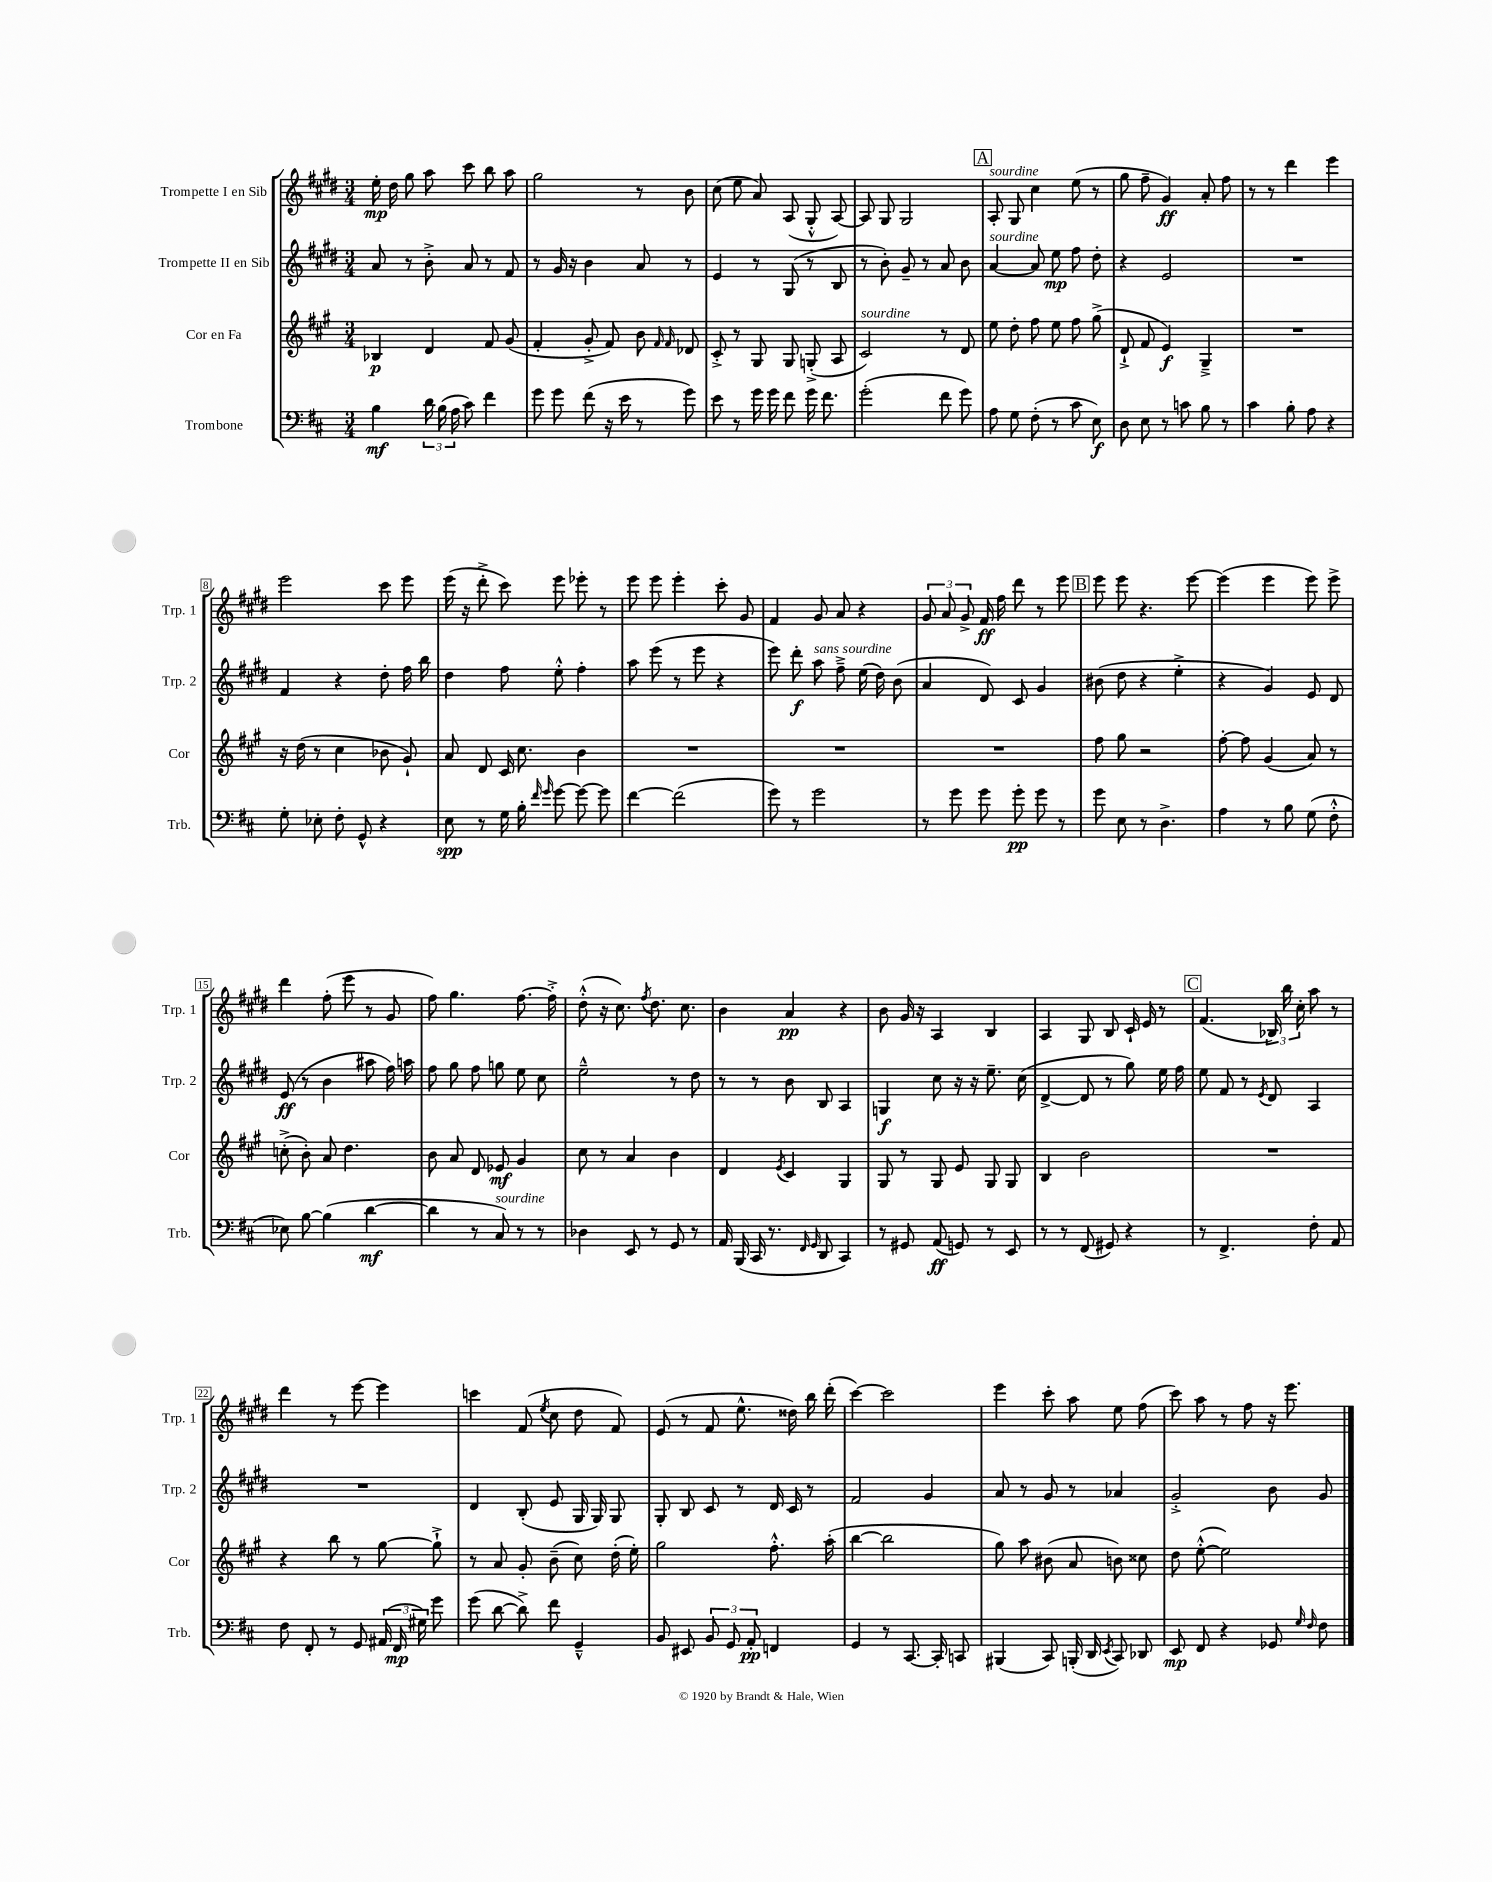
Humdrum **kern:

**kern	**dynam	**kern	**dynam	**kern	**dynam	**kern	**dynam
*part4	*part4	*part3	*part3	*part2	*part2	*part1	*part1
*staff4	*staff4	*staff3	*staff3	*staff2	*staff2	*staff1	*staff1
*I"Trombone	*	*I"Cor en Fa	*	*I"Trompette II en Sib	*	*I"Trompette I en Sib	*
*I'Trb.	*	*I'Cor	*	*I'Trp. 2	*	*I'Trp. 1	*
*clefF4	*	*clefG2	*	*clefG2	*	*clefG2	*
*k[f#c#]	*	*k[f#c#g#]	*	*k[f#c#g#d#]	*	*k[f#c#g#d#]	*
*M3/4	*	*M3/4	*	*M3/4	*	*M3/4	*
=1	=1	=1	=1	=1	=1	=1	=1
4B\	mf	4B-X/	p	8a/	.	16ee'\	mp
.	.	.	.	.	.	16dd#\	.
.	.	.	.	8r	.	8gg#\	.
24d\	.	4d/	.	8b'^\	.	8aa\	.
(24B\	.	.	.	.	.	.	.
24A\	.	.	.	.	.	.	.
8c#\)	.	.	.	8a/	.	8ccc#\	.
4f#\	.	8f#/	.	8r	.	8bb\	.
.	.	(8g#/	.	8f#/	.	8aa\	.
=2	=2	=2	=2	=2	=2	=2	=2
8g\	.	4f#'/	.	8r	.	2gg#\	.
8g\	.	.	.	16g#/	.	.	.
.	.	.	.	16r	.	.	.
(8f#\	.	8g#'^/	.	4b\	.	.	.
16r	.	8f#/)	.	.	.	.	.
16e\	.	.	.	.	.	.	.
8r	.	8b\	.	8a/	.	8r	.
.	.	16qqf#/	.	.	.	.	.
.	.	16qqf#/	.	.	.	.	.
8g\)	.	8d-X/	.	8r	.	8b\	.
=3	=3	=3	=3	=3	=3	=3	=3
8e\	.	8c#'^/	.	4e/	.	(8cc#\	.
8r	.	8r	.	.	.	8ee\	.
16g\	.	8G#/	.	8r	.	8a/)	.
16g\	.	.	.	.	.	.	.
8f#\	.	8G#/	.	(8G#/	.	(8A/	.
16g\	.	(8Gn'^/	.	8r	.	8G#'^^/	.
8.f#\	.	.	.	.	.	.	.
.	.	8A/	.	8B/	.	[8A/)	.
=4	=4	=4	=4	=4	=4	=4	=4
!	!	!LO:TX:a:i:t=sourdine	!	!	!	!	!
(2g'\	.	2c#/)	.	8r	.	8A/]	.
.	.	.	.	8b'\)	.	8G#/	.
.	.	.	.	8g#~/	.	2G#/	.
.	.	.	.	8r	.	.	.
8f#\	.	8r	.	8a/	.	.	.
8g\)	.	8d/	.	8b\	.	.	.
!!LO:REH:place=s1:t=A
=5	=5	=5	=5	=5	=5	=5	=5
!	!	!	!	!	!	!LO:TX:a:i:t=sourdine	!
!	!	!	!	!LO:TX:a:i:t=sourdine	!	!	!
8A\	.	8ee\	.	[4a/	.	8A'/	.
8G\	.	8dd'\	.	.	.	8G#/	.
(8F#'\	.	8ff#\	.	8a/]	.	4cc#\	.
8r	.	8ee\	.	8ee\	mp	.	.
8c#\	.	8ff#\	.	8ff#\	.	(8ee\	.
8E\)	f	(8gg#^\	.	8dd#'\	.	8r	.
=6	=6	=6	=6	=6	=6	=6	=6
8D\	.	8d`^/	.	4r	.	8gg#\	.
8E\	.	8f#/	.	.	.	8ff#~\	.
8r	.	4e/)	f	2e/	.	4g#/)	ff
8cn\	.	.	.	.	.	.	.
8B\	.	4G#~^/	.	.	.	8a'/	.
8r	.	.	.	.	.	8ff#\	.
=7	=7	=7	=7	=7	=7	=7	=7
4c#\	.	2.r	.	2.r	.	8r	.
.	.	.	.	.	.	8r	.
8B'\	.	.	.	.	.	4ddd#\	.
8A\	.	.	.	.	.	.	.
4r	.	.	.	.	.	4eee\	.
!!LO:LB:g=z
=8	=8	=8	=8	=8	=8	=8	=8
8G'\	.	16r	.	4f#/	.	2eee\	.
.	.	(16dd\	.	.	.	.	.
8E-X'\	.	8r	.	.	.	.	.
8F#'\	.	4cc#\	.	4r	.	.	.
8GG^^/	.	.	.	.	.	.	.
4r	.	8b-X\	.	8dd#'\	.	8ccc#\	.
.	.	8g#`/)	.	16ff#\	.	8eee\	.
.	.	.	.	16bb\	.	.	.
=9	=9	=9	=9	=9	=9	=9	=9
8E\	spp	8a/	.	4dd#\	.	(16eee\	.
.	.	.	.	.	.	16r	.
8r	.	8d/	.	.	.	8ddd#'^\	.
16G\	.	16c#/	.	8ff#\	.	8ccc#\)	.
16B'\	.	8.cc#\	.	.	.	.	.
16qqf#/	.	.	.	.	.	.	.
16qqg/	.	.	.	.	.	.	.
[8g\	.	.	.	8ee'^^\	.	8eee\	.
8g\_	.	4b\	.	4ff#'\	.	8eee-X'\	.
8g\]	.	.	.	.	.	8r	.
=10	=10	=10	=10	=10	=10	=10	=10
[4f#\	.	2.r	.	8aa\	.	8eee\	.
.	.	.	.	(8eee\	.	8eee\	.
(2f#\]	.	.	.	8r	.	4eee'\	.
.	.	.	.	8eee\	.	.	.
.	.	.	.	4r	.	8ccc#'\	.
.	.	.	.	.	.	8g#/	.
=11	=11	=11	=11	=11	=11	=11	=11
8g\)	.	2.r	.	8eee\)	.	4f#/	.
8r	.	.	.	8ddd#'\	f	.	.
!	!	!	!	!LO:TX:a:i:t=sans sourdine	!	!	!
2g\	.	.	.	8aa\	.	8g#/	.
.	.	.	.	8ff#~^\	.	8a/	.
.	.	.	.	(16ee\	.	4r	.
.	.	.	.	16dd#\)	.	.	.
.	.	.	.	(8b\	.	.	.
=12	=12	=12	=12	=12	=12	=12	=12
8r	.	2.r	.	4a/	.	12g#/	.
.	.	.	.	.	.	12a/	.
8g\	.	.	.	.	.	.	.
.	.	.	.	.	.	12g#^/	.
8g\	.	.	.	8d#/)	.	16f#/	ff
.	.	.	.	.	.	16ff#\	.
8g'\	pp	.	.	8c#/	.	8ddd#\	.
8g\	.	.	.	4g#/	.	8r	.
8r	.	.	.	.	.	8eee\	.
!!LO:REH:place=s1:t=B
=13	=13	=13	=13	=13	=13	=13	=13
8g\	.	8ff#\	.	(8b#X\	.	8eee\	.
8E\	.	8gg#\	.	8dd#\	.	8eee\	.
8r	.	2r	.	4r	.	4.r	.
4.D^\	.	.	.	.	.	.	.
.	.	.	.	4ee'^\	.	.	.
.	.	.	.	.	.	[8eee\	.
=14	=14	=14	=14	=14	=14	=14	=14
4A\	.	[8ff#'\	.	4r	.	(4eee\]	.
.	.	8ff#\]	.	.	.	.	.
8r	.	(4g#/	.	4g#/)	.	4eee\	.
8B\	.	.	.	.	.	.	.
(8G\	.	8a/)	.	8e/	.	8eee\)	.
8F#'^^\	.	8r	.	8d#/	.	8eee^\	.
!!LO:LB:g=z
=15	=15	=15	=15	=15	=15	=15	=15
8E-X\)	.	(8ccn'^\	.	(8e/	ff	4ddd#\	.
[8B\	.	8b'\)	.	8r	.	.	.
(4B\]	.	8a/	.	4b\	.	(8ff#'\	.
.	.	4.dd\	.	.	.	8eee\	.
[4d\	mf	.	.	8aa#X\	.	8r	.
.	.	.	.	16ff#\)	.	8g#/	.
.	.	.	.	16aan\	.	.	.
=16	=16	=16	=16	=16	=16	=16	=16
4d\]	.	8b\	.	8ff#\	.	8ff#\)	.
.	.	8a/	.	8gg#\	.	4.gg#\	.
8r	.	8d/	.	8ff#\	.	.	.
!LO:TX:a:i:t=sourdine	!	!	!	!	!	!	!
8C#/)	.	8e-X/	mf	8ggn\	.	.	.
8r	.	4g#/	.	8ee\	.	[8.ff#\	.
8r	.	.	.	8cc#\	.	.	.
.	.	.	.	.	.	16ff#'^\]	.
=17	=17	=17	=17	=17	=17	=17	=17
4D-X\	.	8cc#\	.	2ee~^^\	.	(8dd#'^^\	.
.	.	8r	.	.	.	16r	.
.	.	.	.	.	.	8.cc#\)	.
8EE/	.	4a/	.	.	.	.	.
.	.	.	.	.	.	8qff#/	.
8r	.	.	.	.	.	8.dd#\	.
8GG/	.	4b\	.	8r	.	.	.
.	.	.	.	.	.	8.cc#\	.
8r	.	.	.	8dd#\	.	.	.
=18	=18	=18	=18	=18	=18	=18	=18
16AA/	.	4d/	.	8r	.	4b\	.
(16BBB/	.	.	.	.	.	.	.
16CC#/	.	.	.	8r	.	.	.
8.r	.	.	.	.	.	.	.
.	.	8qe/	.	.	.	.	.
.	.	4c#/	.	8b\	.	4a/	pp
16qqFF#/	.	.	.	.	.	.	.
16qqGG/	.	.	.	.	.	.	.
8DD/	.	.	.	8B/	.	.	.
4CC#/)	.	4G#/	.	4A/	.	4r	.
=19	=19	=19	=19	=19	=19	=19	=19
8r	.	8G#/	.	4Gn/	f	8b\	.
8GG#X/	.	8r	.	.	.	16g#/	.
.	.	.	.	.	.	16r	.
(8AA/	ff	8G#/	.	8cc#\	.	4A/	.
8GGn/)	.	8e/	.	16r	.	.	.
.	.	.	.	16r	.	.	.
8r	.	8G#/	.	8.ee~\	.	4B/	.
8EE/	.	8G#/	.	.	.	.	.
.	.	.	.	(16cc#\	.	.	.
=20	=20	=20	=20	=20	=20	=20	=20
8r	.	4B/	.	[4d#^/	.	4A/	.
8r	.	.	.	.	.	.	.
(8FF#/	.	2b\	.	8d#/]	.	8G#/	.
8GG#X/)	.	.	.	8r	.	8B/	.
4r	.	.	.	8gg#\)	.	16c#`/	.
.	.	.	.	.	.	16e/	.
.	.	.	.	16ee\	.	8r	.
.	.	.	.	16ff#\	.	.	.
!!LO:REH:place=s1:t=C
=21	=21	=21	=21	=21	=21	=21	=21
8r	.	2.r	.	8ee\	.	(4.f#/	.
4.FF#^/	.	.	.	8f#/	.	.	.
.	.	.	.	8r	.	.	.
.	.	.	.	8qe/	.	.	.
.	.	.	.	8d#/	.	24B-X/)	.
.	.	.	.	.	.	24bb\	.
.	.	.	.	.	.	24cc#'\	.
8F#'\	.	.	.	4A/	.	8aa\	.
8AA/	.	.	.	.	.	8r	.
!!LO:LB:g=z
=22	=22	=22	=22	=22	=22	=22	=22
8F#\	.	4r	.	2.r	.	4ddd#\	.
8FF#'/	.	.	.	.	.	.	.
8r	.	8bb\	.	.	.	8r	.
8GG/	.	8r	.	.	.	[8eee\	.
(24AA#X/	.	[8gg#\	.	.	.	4eee\]	.
24FF#/	mp	.	.	.	.	.	.
24G#X\)	.	.	.	.	.	.	.
8g\	.	8gg#`^\]	.	.	.	.	.
=23	=23	=23	=23	=23	=23	=23	=23
(8g\	.	8r	.	4d#/	.	4cccn\	.
[8d\	.	8a/	.	.	.	.	.
8d^\])	.	8g#'/	.	(8B'/	.	(8f#/	.
.	.	.	.	.	.	8qee/	.
8f#\	.	(8b~\	.	8e/	.	8cc#\	.
4GG~^^/	.	8cc#\)	.	16G#/	.	8dd#\	.
.	.	.	.	16G#/)	.	.	.
.	.	(16dd'\	.	8G#/	.	8f#/)	.
.	.	16ee'\)	.	.	.	.	.
=24	=24	=24	=24	=24	=24	=24	=24
8BB/	.	2gg#\	.	8G#'/	.	(8e/	.
8EE#X/	.	.	.	8B/	.	8r	.
12BB/	.	.	.	8c#/	.	8f#/	.
12GG/	.	.	.	.	.	.	.
.	.	.	.	8r	.	8.ee^^\	.
12AA'/	pp	.	.	.	.	.	.
4FFn/	.	8.ff#'^^\	.	16d#/	.	.	.
.	.	.	.	16c#/	.	16dd##X\)	.
.	.	.	.	8r	.	16bb\	.
.	.	(16aa'\	.	.	.	(16ddd#'\	.
=25	=25	=25	=25	=25	=25	=25	=25
4GG/	.	[4bb\	.	2f#/	.	[4ccc#\)	.
8r	.	2bb\]	.	.	.	2ccc#\]	.
[8.CC#/	.	.	.	.	.	.	.
.	.	.	.	4g#/	.	.	.
16CC#'/]	.	.	.	.	.	.	.
8CCn/	.	.	.	.	.	.	.
=26	=26	=26	=26	=26	=26	=26	=26
(4BBB#X/	.	8gg#\)	.	8a/	.	4eee\	.
.	.	8aa\	.	8r	.	.	.
8CC#/)	.	(8b#X\	.	8g#/	.	8ccc#'\	.
(16BBBn'/	.	8a/	.	8r	.	8aa\	.
16DD/	.	.	.	.	.	.	.
8qEE/	.	.	.	.	.	.	.
8CC#/)	.	8bn\)	.	4a-X/	.	8ee\	.
8DD-X/	.	8cc##X\	.	.	.	(8ff#\	.
=27	=27	=27	=27	=27	=27	=27	=27
8EE/	mp	8dd\	.	2g#'^/	.	8ccc#\)	.
8FF#/	.	([8ee'^^\	.	.	.	8aa\	.
4r	.	2ee\])	.	.	.	8r	.
.	.	.	.	.	.	8ff#\	.
8GG-X/	.	.	.	8b\	.	16r	.
.	.	.	.	.	.	8.eee\	.
16qqG/	.	.	.	.	.	.	.
16qqF#/	.	.	.	.	.	.	.
8F#\	.	.	.	8g#/	.	.	.
==	==	==	==	==	==	==	==
*-	*-	*-	*-	*-	*-	*-	*-
